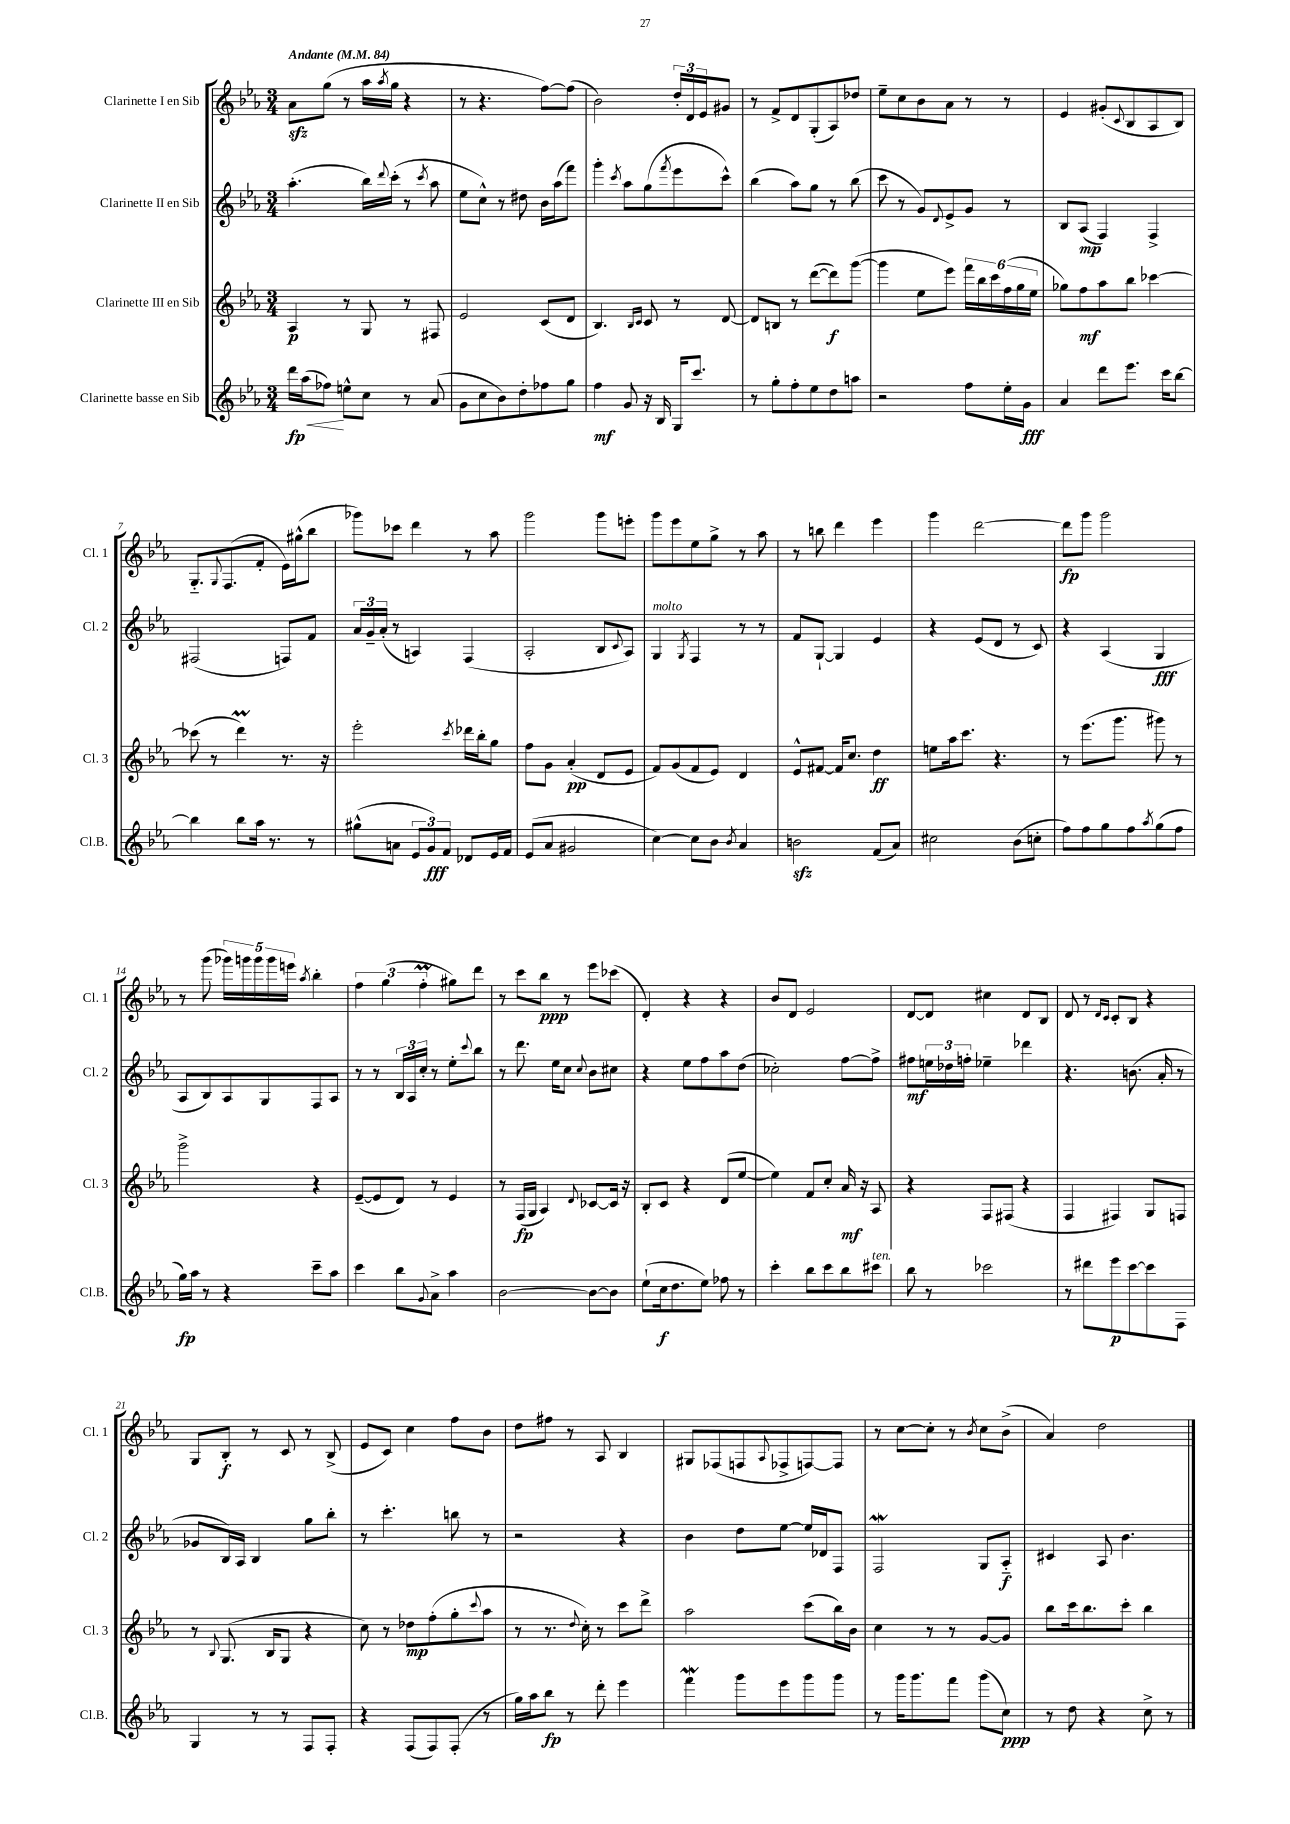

**kern	**kern	**kern	**kern
*staff4	*staff3	*staff2	*staff1
*clefG2	*clefG2	*clefG2	*clefG2
*k[b-e-a-]	*k[b-e-a-]	*k[b-e-a-]	*k[b-e-a-]
*M3/4	*M3/4	*M3/4	*M3/4
*MM84	*MM84	*MM84	*MM84
16ddd	4A-	(4.aa-'	8a-
(16aa-	.	.	.
8ff-)	.	.	(8gg
8ee^^	8r	.	8r
8cc	8G	16bb-)	16aa-
.	.	8qqddd	8qaa-
.	.	(16ccc'	16gg
8r	8r	8r	4r
.	.	8qccc	.
(8a-	8F#	8aa-	.
=	=	=	=
8g	2e-	8ee-	8r
8cc	.	8cc^^)	4.r
8b-)	.	8r	.
8dd'	.	8dd#	.
8ff-	(8c	16b-	[8ff)
.	.	(16aa-	.
8gg	8d	8fff)	(8ff]
=	=	=	=
4ff	4.B-)	4ggg'	2b-)
.	.	8qccc	.
8g	.	8aa-	.
.	16qqB-	.	.
.	16qqc	.	.
16r	8c	(8gg	.
16B-	.	.	.
.	.	8qfff	.
16G	8r	8eee-	24dd'
.	.	.	24d
8.ccc	.	.	.
.	.	.	24e-
.	[8d	8ccc^^)	8g#
=	=	=	=
8r	8d]	(4bb-	8r
8gg'	8B	.	8f^
8ff'	8r	8aa-)	8d
8ee-	([8ddd	8gg	(8G'
8dd	8ddd])	8r	8A-)
8aa	([8ggg	(8bb-	8dd-
=	=	=	=
2r	4ggg]	8ccc	8ee-~
.	.	8r	8cc
.	8ee-	8g)	8b-
.	.	8qqd	.
.	8eee-)	8e-^	8a-
8ff	24fff	8g	8r
.	24bb-	.	.
.	24ccc	.	.
16ee-'	(24ff	8r	8r
.	24gg	.	.
16g	.	.	.
.	24ee-	.	.
=	=	=	=
4a-	8gg-)	8B-	4e-
.	8ff	(8A-	.
8ddd	8aa-	4F)	(8g#'
.	.	.	8qqc
8.eee-	8bb-	.	8B-
.	[4ccc-	4F^	8A-
16ccc	.	.	.
[8bb-	.	.	8B-)
=	=	=	=
4bb-]	(8ccc-]	(2F#	8.G'~
.	8r	.	.
.	.	.	8qqG
.	.	.	(8.F
8bb-	4ddd)	.	.
16aa-	.	.	8f'
8.r	.	.	.
.	8.r	8F)	16e-)
.	.	.	(16gg#^^
8r	.	8f	8bb-
.	16r	.	.
=	=	=	=
(8gg#^^	2eee-'	24a-	8ggg-)
.	.	24g~	.
.	.	(24a-'	.
8a	.	8r	8ccc-
12e-	.	4A)	4ddd
12g)	.	.	.
12f	.	.	.
.	8qccc	.	.
8d-	16ddd-	(4F	8r
.	16bb-'	.	.
16e-	8gg	.	8aa-
16f	.	.	.
=	=	=	=
(8e-	8ff	2A-'	2ggg
8a-	8g	.	.
2g#	(4a-'	.	.
.	8d	8B-	8ggg
.	.	8qqc	.
.	8e-	8A-)	8eee'
=	=	=	=
[4cc)	8f)	4G	8ggg
.	(8g	.	8eee-
.	.	8qG	.
8cc]	8f	4F	8ee-
8b-	8e-)	.	8gg^
8qb-	.	.	.
4a-	4d	8r	8r
.	.	8r	8aa-
=	=	=	=
2b	8e-^^	8f	8r
.	[8f#	[8G`	8bb
.	16f#]	4G]	4ddd
.	8.cc	.	.
(8f	4dd	4e-	4eee-
8a-)	.	.	.
=	=	=	=
2cc#	8ee	4r	4ggg
.	16aa-	.	.
.	8.ccc	.	.
.	.	(8e-	[2ddd
.	4.r	8d	.
(8b-	.	8r	.
8cc'	.	8c)	.
=	=	=	=
8ff)	8r	4r	8ddd]
8ff	(8.eee-	.	8ggg
8gg	.	(4A-	2ggg
.	8.ggg	.	.
8ff	.	.	.
8qaa-	.	.	.
(8gg	8ggg#)	4G	.
8ff	8r	.	.
=	=	=	=
16gg)	2ggg^	8A-	8r
16aa-	.	.	.
8r	.	8B-)	(8ggg
4r	.	8A-	20ggg-)
.	.	.	20ggg
.	.	.	20ggg
.	.	8G	.
.	.	.	20ggg
.	.	.	20eee
.	.	.	8qaa-
8ccc~	4r	8F	4bb-'
8aa-	.	8A-	.
=	=	=	=
4ccc	([8e-~	8r	6ff
.	8e-]	8r	.
.	.	.	(6gg
8bb-	8d)	24B-	.
.	.	24A-	.
.	.	24cc'	6ff'
8qqg	.	.	.
8a-^	8r	8r	.
4aa-	4e-	8ee-'	8gg#)
.	.	8qqccc	.
.	.	8bb-	8ddd
=	=	=	=
[2b-	8r	8r	8r
.	(16F	8.ddd	8ccc
.	16G	.	.
.	4A-)	.	8bb-
.	.	16ee-	.
.	.	8cc	8r
.	8qqd	8qqcc	.
8b-_	[8c-	8b-	8eee-
8b-]	16c-]	8cc#	(8ccc-
.	16r	.	.
=	=	=	=
(8ee-`	8B-'	4r	4d')
16cc	8c	.	.
8.dd	.	.	.
.	4r	8ee-	4r
8ee-)	.	8ff	.
8ff-	(8d	8aa-	4r
8r	[8ee-	(8dd	.
=	=	=	=
4ccc'	4ee-])	2cc-')	8b-
.	.	.	8d
8bb-	8f	.	2e-
8ccc	8cc'	.	.
8bb-	16a-	[8ff	.
.	16r	.	.
8ccc#	8A-	8ff^]	.
=	=	=	=
8bb-	4r	8ff#	[8d
8r	.	24ee	8d]
.	.	24dd-	.
.	.	24ff'	.
2ccc-	8F	4ee-~	4cc#
.	(8F#	.	.
.	4r	4ddd-	8d
.	.	.	8B-
=	=	=	=
8r	4F	4.r	8d
8ddd#	.	.	8r
.	.	.	16qqd
.	.	.	16qqc
8eee-	4F#)	.	8c'
[8ccc	.	(8.b	8B-
8ccc]	8G	.	4r
.	.	16a-'	.
8F	8F	8r	.
=	=	=	=
4G	8r	8g-	8G
.	8qqB-	.	.
.	(8.G	16B-)	8B-'
.	.	16A-	.
8r	.	4B-	8r
.	16B-	.	.
8r	8G	.	8c
8F	4r	8gg	8r
8F'	.	8bb-'	(8B-^
=	=	=	=
4r	8cc)	8r	8e-
.	8r	4.ccc'	8c)
(8F	8dd-	.	4cc
8F)	(8ff'	.	.
(8F'	8gg'	8bb	8ff
.	8qqccc	.	.
8r	8aa-	8r	8b-
=	=	=	=
16gg)	8r	2r	8dd
16aa-	.	.	.
8bb-	8.r	.	8ff#
8r	.	.	8r
.	8qqdd	.	.
.	16cc')	.	.
8ddd'	8r	.	8A-
4eee-	8ccc	4r	4B-
.	8ddd^	.	.
=	=	=	=
4fff	2aa-	4b-	8G#
.	.	.	(8F-
8ggg	.	8dd	8F
.	.	.	8qqA-
8eee-	.	[8ee-	8F-^
8ggg	(8ccc	16ee-]	[8F)
.	.	16d-	.
8ggg	16bb-)	8F	8F]
.	16b-	.	.
=	=	=	=
8r	4cc	2F	8r
16ggg	.	.	[8cc
8.ggg	.	.	.
.	8r	.	8cc']
8fff	8r	.	8r
.	.	.	8qb-
(8ggg	[8g	8G	8cc
8cc)	8g]	8A-'~	(8b-^
=	=	=	=
8r	8bb-	4c#	4a-)
8dd	16ccc	.	.
.	8.bb-	.	.
4r	.	8A-	2dd
.	8ccc'	4.b-	.
8cc^	4bb-	.	.
8r	.	.	.
==	==	==	==
*-	*-	*-	*-
